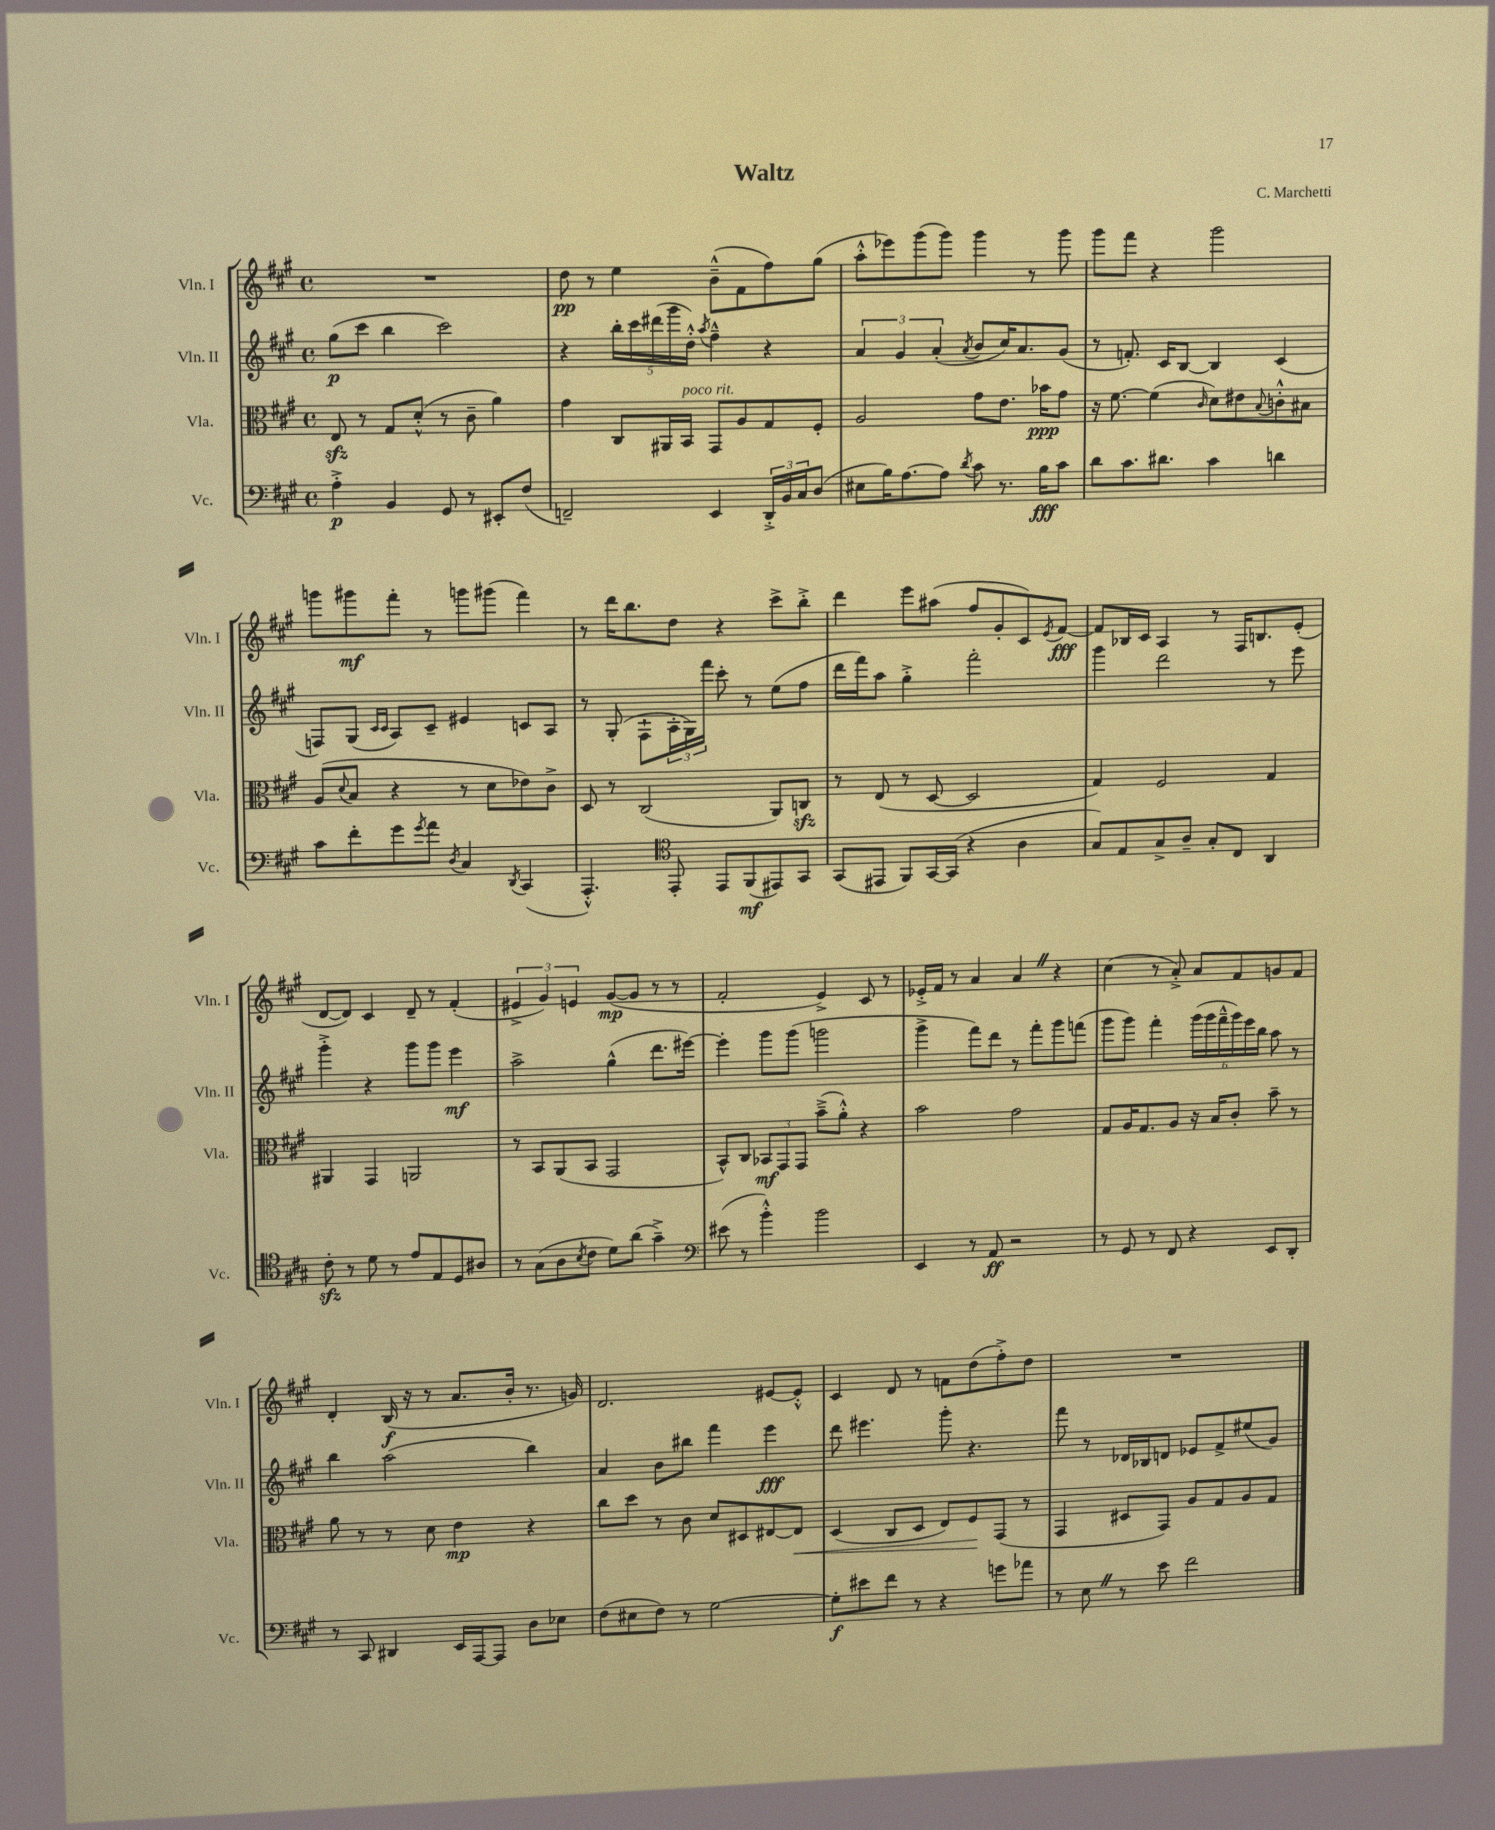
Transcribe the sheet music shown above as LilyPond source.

\header { title = "Waltz" composer = "C. Marchetti" }
<<
\new StaffGroup <<
\new Staff = "s0" \with { instrumentName = "Vln. I" shortInstrumentName = "Vln. I" } {
    \clef treble \key a \major \defaultTimeSignature \time 4/4
    R1 |
    d''8\pp r8 e''4 b'8---^( fis'8 fis''8) gis''8( |
    a''8-.-^ ees'''8) gis'''8( gis'''8) gis'''4 r8 gis'''8 |
    gis'''8 fis'''8 r4 gis'''2 |
    g'''8 gis'''8\mf fis'''8-. r8 g'''8 gis'''8( fis'''4) |
    r8 d'''16 b''8. d''8 r4 cis'''8-> b''8-.-> |
    d'''4 e'''8 ais''8( fis''8 gis'8-. cis'8) \acciaccatura { e'8 } fis'8~\fff |
    fis'8 bes16 cis'16 a4 r8 fis16 b8. e'8-.( |
    d'8~ d'8) cis'4 d'8-- r8 fis'4-.( |
    \tuplet 3/2 { eis'4-> gis'4) e'4 } gis'8~\mp( gis'8 r8 r8 |
    fis'2-. e'4->) cis'8 r8 |
    ees'16-.-> fis'16 r8 a'4 a'4 \once \override BreathingSign.text = \markup { \musicglyph "scripts.caesura.straight" } \breathe r4 |
    cis''4( r8 a'8-.->) a'8 fis'8 g'8 fis'8 |
    d'4-. b16\f( r16 r8 a'8. b'16-. r8. g'16) |
    d'2. eis'8~ eis'8-.-^ |
    cis'4 d'8 r8 f'8 d''8( fis''8-.->) d''8 |
    R1 \bar "|." |
}
\new Staff = "s1" \with { instrumentName = "Vln. II" shortInstrumentName = "Vln. II" } {
    \clef treble \key a \major \defaultTimeSignature \time 4/4
    gis''8\p( cis'''8 b''4 cis'''2) |
    r4 \tuplet 5/4 { b''16-. cis'''16 dis'''16( gis'''16 d''16-.-^) } \acciaccatura { a''8 } fis''4---^ r4 |
    \tuplet 3/2 { a'4 gis'4 a'4-.( } \acciaccatura { a'8 } b'8 cis''16) a'8. gis'8( |
    r8 f'8.-.) cis'16 b8~ b4 cis'4( |
    f8) gis8( \grace { cis'16 cis'16 } a8) cis'8-- eis'4 c'8 a8 |
    r8 gis8-.( fis8-! \tuplet 3/2 { a16-. gis16) fis'''16 } cis'''8-. r8 e''8( fis''8 |
    d'''16 fis'''16) a''8 gis''4-.-> fis'''2-. |
    gis'''4 d'''2 r8 e'''8 |
    gis'''4-.-> r4 gis'''8 gis'''8 e'''4\mf |
    a''2-> gis''4-^( d'''8. eis'''16~) |
    eis'''4-. gis'''8 gis'''8( g'''2 |
    gis'''4-> fis'''8) d'''8 r8 fis'''8-. gis'''8 f'''8( |
    gis'''8 gis'''8) fis'''4-. \tuplet 6/4 { gis'''16( gis'''16 fis'''16---^ gis'''16) e'''16 b''16 } a''8 r8 |
    b''4 a''2( b''4) |
    a'4 b'8 bis''8 fis'''4 e'''4\fff |
    d'''8 eis'''4. gis'''8-. r4. |
    fis'''8 r8 des'16 bes16 d'8 ees'8 fis'8-> eis''8( gis'8) \bar "|." |
}
\new Staff = "s2" \with { instrumentName = "Vla." shortInstrumentName = "Vla." } {
    \clef alto \key a \major \defaultTimeSignature \time 4/4
    e8\sfz r8 gis8 d'8-.-^( r8 cis'8-- a'4) |
    gis'4 cis8 ais,16 b,16^\markup { \italic "poco rit." } gis,8 a8 gis8 fis8-. |
    a2 gis'8 e'8. bes'16\ppp gis'8 |
    r16 fis'8.~ fis'4( \grace { cis'16 } d'8) eis'8 \appoggiatura { b8 } c'8-.-^ bis8 |
    a8( \appoggiatura { d'8 } b8 r4 r8 d'8 ees'8) cis'8-> |
    d8 r8 cis2( a,8) c8\sfz |
    r8 e8( r8 d8~ d2 |
    gis4) fis2 gis4 |
    ais,4 gis,4 a,2 |
    r8 b,8 a,8( b,8 gis,2 |
    b,8-^) cis8 \tuplet 3/2 { bes,8\mf gis,8 gis,8 } b'8--->( a'8-.-^) r4 |
    b'2 gis'2 |
    gis8 a16 gis8. a8 r16 b16 cis'8-. b'8-- r8 |
    a'8 r8 r8 d'8 e'4\mp r4 |
    cis''8 d''8 r8 cis'8 d'8 dis8 eis8~ eis8\< |
    d4( cis8 d8 e8) fis8\! gis,8( r8 |
    gis,4 dis8 gis,8) a8 gis8 a8 gis8 \bar "|." |
}
\new Staff = "s3" \with { instrumentName = "Vc." shortInstrumentName = "Vc." } {
    \clef bass \key a \major \defaultTimeSignature \time 4/4
    a4-.->\p b,4 gis,8 r8 eis,8-. fis8( |
    f,2--) e,4 \tuplet 3/2 { d,16-.-> b,16 cis16 } d8( |
    eis8 b16) a8.~ a8 \acciaccatura { d'8 } cis'8 r8. b16\fff cis'8 |
    d'8 cis'8. dis'8. cis'4 d'4 |
    cis'8 fis'8-. gis'8 \acciaccatura { gis'8 } a'8 \acciaccatura { d8 } cis4 \acciaccatura { d,8 } cis,4( |
    a,,4.-.-^) \clef tenor e,8-. e,8 fis,8\mf( eis,8) gis,8 |
    gis,8( eis,8 fis,8) gis,16~ gis,16( r4 a4 |
    gis8) e8 gis8-> a8-- gis8-. cis8 a,4 |
    cis'8-.\sfz r8 d'8 r8 e'8 e8 d8 ais8 |
    r8 gis8( a8 \acciaccatura { b8 } cis'8 d'8) a'8( gis'4--->) |
    \clef bass eis'8( r8 b'4-.-^) b'2 |
    e,4 r8 a,8\ff r2 |
    r8 gis,8 r8 fis,8 r4 e,8 d,8-. |
    r8 cis,8 dis,4 e,16 a,,16~ a,,8 d8 ees8 |
    fis8( eis8 fis8) r8 gis2~ |
    gis8-.\f eis'8 fis'8 r8 r4 g'8 aes'8 |
    r8 e8 \once \override BreathingSign.text = \markup { \musicglyph "scripts.caesura.straight" } \breathe r8 e'8 fis'2 \bar "|." |
}
>>
>>
\layout { \context { \Score \remove "Bar_number_engraver" } }
